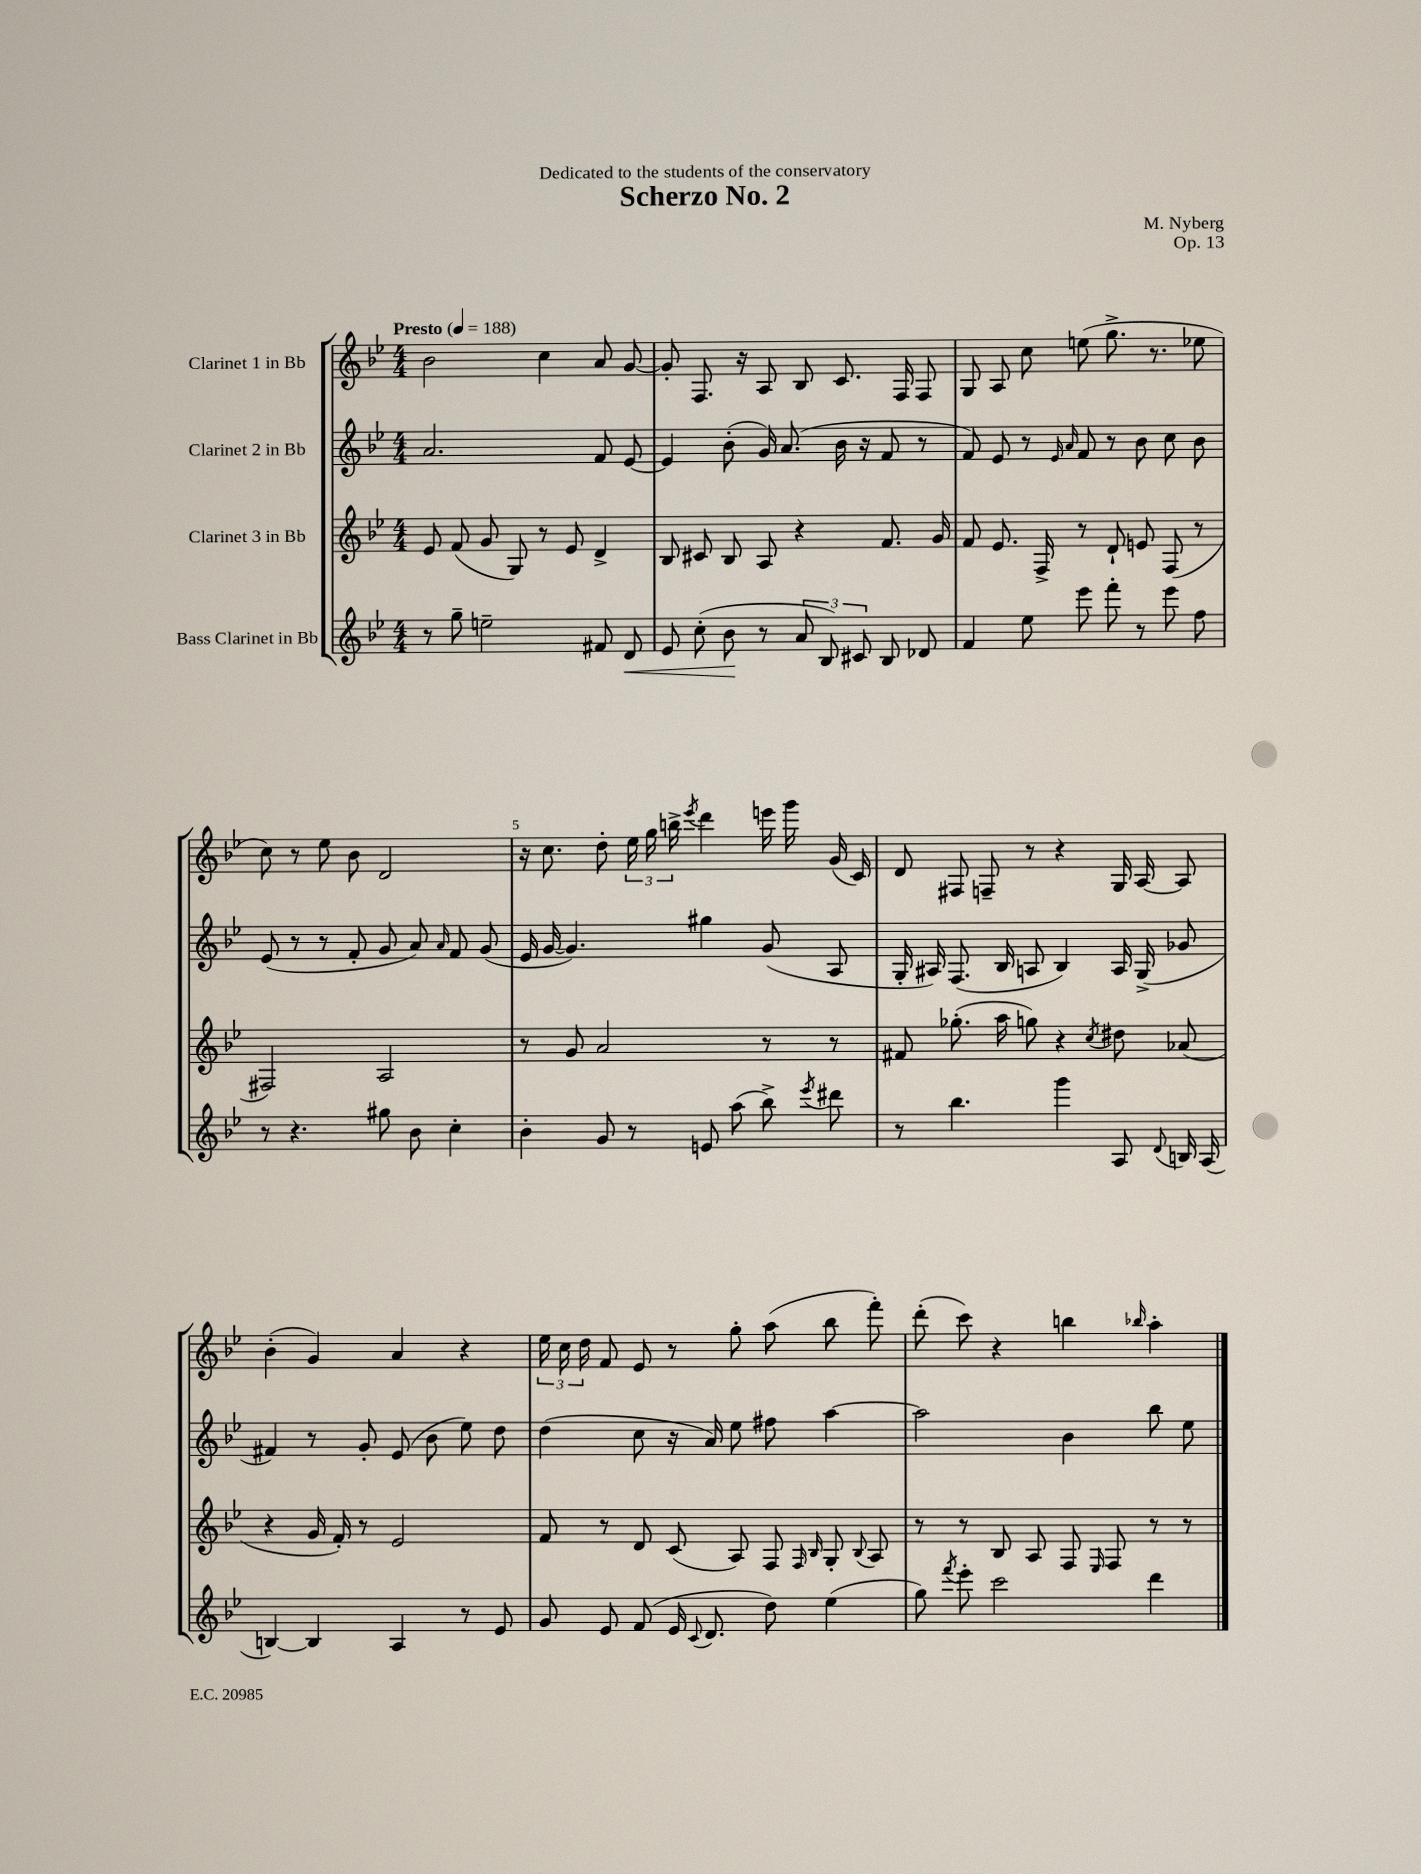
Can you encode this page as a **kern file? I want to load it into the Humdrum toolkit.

**kern	**kern	**kern	**kern
*staff4	*staff3	*staff2	*staff1
*clefG2	*clefG2	*clefG2	*clefG2
*k[b-e-]	*k[b-e-]	*k[b-e-]	*k[b-e-]
*M4/4	*M4/4	*M4/4	*M4/4
*MM188	*MM188	*MM188	*MM188
8r	8e-/	2.a/	2b-\
8gg~\	(8f/	.	.
2ee~\	8g/	.	.
.	8G/)	.	.
.	8r	.	4cc\
.	8e-/	.	.
8f#/	4d^/	8f/	8a/
8d/	.	[8e-/	[8g/
=	=	=	=
8e-/	8B-/	4e-/]	8g'/]
(8cc'\	8c#/	.	8.F/
8b-\	8B-/	(8b-'\	.
.	.	.	16r
8r	8A/	16g/)	8A/
.	.	(8.a/	.
12a/	4r	.	8B-/
12B-/)	.	.	.
.	.	16b-\	8.c/
12c#/	.	.	.
.	.	16r	.
8B-/	8.f/	8f/	.
.	.	.	16F/
8d-/	.	8r	8F/
.	16g/	.	.
=	=	=	=
4f/	8f/	8f/)	8G/
.	8.e-/	8e-/	8A/
8ee-\	.	8r	8cc\
.	16F^/	.	.
.	.	16qqe-/	.
.	.	16qqa/	.
8eee-\	8r	8f/	(8ee\
8fff'\	8d`/	8r	8.gg^\
8r	8e/	8b-\	.
.	.	.	8.r
8eee-\	(8F/	8cc\	.
8ff\	8r	8b-\	8ee-\
=	=	=	=
8r	2F#/)	(8e-/	8cc\)
4.r	.	8r	8r
.	.	8r	8ee-\
.	.	8f'/	8b-\
8gg#\	2A/	8g/	2d/
8b-\	.	8a/)	.
.	.	16qqa/	.
4cc'\	.	8f/	.
.	.	(8g/	.
=	=	=	=
4b-'\	8r	16e-/	16r
.	.	[16g/	8.cc\
.	8g/	4.g/])	.
8g/	2a/	.	8dd'\
8r	.	.	24ee-\
.	.	.	24gg\
.	.	.	24bb^\
.	.	.	8qeee-/
8e/	.	4gg#\	4ddd\
(8aa\	.	.	.
8bb-^\)	8r	(8g/	16eee\
.	.	.	16ggg\
8qeee-/	.	.	.
8ddd#\	8r	8A/	(16g/
.	.	.	16c/)
=	=	=	=
8r	8f#/	16G'/	8d/
.	.	16A#/)	.
4.bb-\	(8.gg-'\	(8.F/	8F#/
.	.	.	8F~/
.	16aa\	16B-/	.
.	8gg\)	8A/	8r
4ggg\	4r	4B-/)	4r
.	8qcc/	.	.
8A/	8dd#\	16A/	16G/
.	.	(16G^/	[16A/
8qqd/	.	.	.
16B/	(8a-/	8g-/	8A/]
(16A/	.	.	.
=	=	=	=
[4B/)	4r	4f#/)	(4b-'\
4B/]	16g/	8r	4g/)
.	16f'/)	.	.
.	8r	8g'/	.
4A/	2e-/	(8e-/	4a/
.	.	8b-\	.
8r	.	8ee-\)	4r
8e-/	.	8dd\	.
=	=	=	=
8g/	8f/	(4dd\	24ee-\
.	.	.	24cc\
.	.	.	24dd\
8e-/	8r	.	8f/
(8f/	8d/	8cc\	8e-/
16e-/	(8c/	16r	8r
8qqc/	.	.	.
8.d/	.	16a/)	.
.	8A/)	8ee-\	8gg'\
8dd\)	8F/	8ff#\	(8aa\
.	16qqF/	.	.
.	16qqB-/	.	.
(4ee-\	8G'/	[4aa\	8bb-\
.	8qqB-/	.	.
.	8A/	.	8fff'\)
=	=	=	=
8gg\)	8r	2aa\]	(8ddd'\
8qfff/	.	.	.
8eee-'\	8r	.	8ccc\)
2ccc\	8B-/	.	4r
.	8A/	.	.
.	8F/	4b-\	4bb\
.	16qqE-/	.	.
.	8F/	.	.
.	.	.	16qqbb-/
4ddd\	8r	8bb-\	4aa'\
.	8r	8ee-\	.
==	==	==	==
*-	*-	*-	*-
